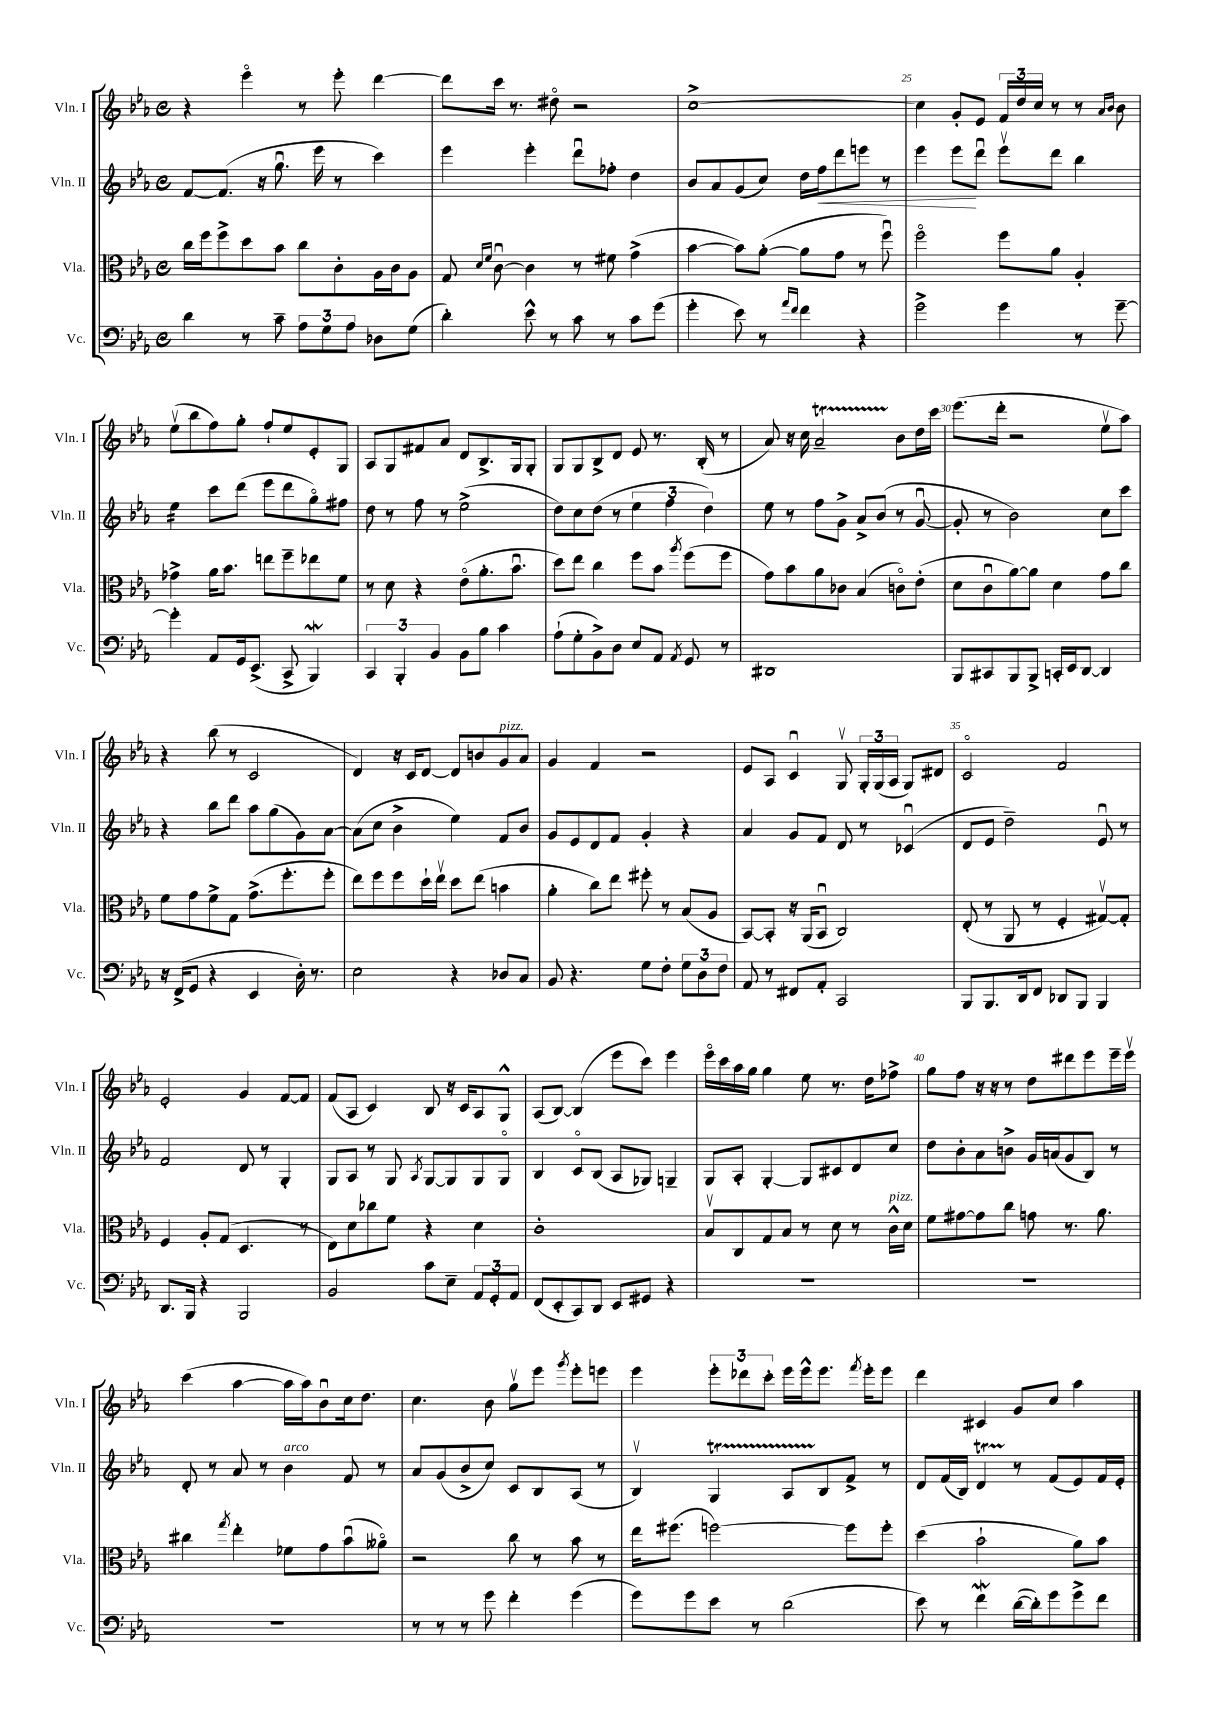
<<
\new StaffGroup <<
\new Staff = "s0" \with { instrumentName = "Vln. I" shortInstrumentName = "Vln. I" } {
    \clef treble \key ees \major \defaultTimeSignature \time 4/4
    \autoBeamOff r4 ees'''4\flageolet r8 ees'''8-. d'''4~ |
    d'''8[ c'''16] r8. dis''8\flageolet r2 |
    c''1~-> |
    c''4 g'8[-. ees'8] \tuplet 3/2 { f'16[ d''16 c''16] } r8 r8 \grace { aes'16[ bes'16] } bes'8 |
    ees''8[\upbow( bes''8 f''8) g''8]-. f''8[-! ees''8 ees'8-. g8] |
    aes8[ g8 fis'8 aes'8] d'8[ bes8.-> g16 g8]-. |
    g8[ g8 bes8-> d'8] ees'8 r8. bes16-.( r8 |
    aes'8) r16 c''16 aes'2--\startTrillSpan bes'8[\stopTrillSpan d''16 c'''16] |
    ees'''8.[( d'''16]-. r2 ees''8[\upbow aes''8]) |
    r4 bes''8( r8 c'2 |
    d'4) r16 c'16[ d'8]~ d'8[ b'8 g'8^\markup { \italic "pizz." } aes'8] |
    g'4 f'4 r2 |
    ees'8[ aes8] c'4\downbow g8\upbow \tuplet 3/2 { g16[-. g16( aes16] } g8[) dis'8] |
    c'2\flageolet f'2 |
    ees'2-. g'4 f'8[~ f'8] |
    f'8[( aes8] c'4) bes8 r16 c'16[ aes8 g8]-^ |
    aes8[( bes8]~) bes4( ees'''8[ c'''8]) ees'''4 |
    ees'''16[\flageolet c'''16 aes''16 g''16] g''4 ees''8 r8. d''16[ fes''8]-> |
    g''8[ f''8] r16 r16 r8 d''8[ dis'''8 ees'''8 ees'''16-- ees'''16]\upbow |
    c'''4( aes''4~ aes''16[ aes''16) bes'8\downbow c''16 d''8.] |
    c''4. bes'8 g''8[\upbow ees'''8] \acciaccatura { g'''8 } ees'''8[-. e'''8] |
    ees'''4 \tuplet 3/2 { ees'''8[-. des'''8 c'''8]-. } ees'''16[ ees'''16-^ ees'''8.] \acciaccatura { f'''8 } ees'''16[-. ees'''8] |
    d'''4 cis'4 g'8[ c''8] aes''4 \bar "|." |
}
\new Staff = "s1" \with { instrumentName = "Vln. II" shortInstrumentName = "Vln. II" } {
    \clef treble \key ees \major \defaultTimeSignature \time 4/4
    \autoBeamOff f'8[~ f'8.]( r16 g''8.\downbow ees'''16 r8 c'''4) |
    ees'''4 ees'''4-. d'''8[\downbow fes''8]-. d''4 |
    bes'8[ aes'8 g'8( c''8]) d''16[ f''16\< d'''8 e'''8] r8 |
    ees'''4 ees'''8[\! d'''8]\downbow ees'''8[\upbow d'''8] bes''4 |
    ees''4:16 c'''8[ d'''8]( ees'''8[ d'''8 g''8\flageolet) fis''8] |
    d''8 r8 f''8 r8 ees''2->( |
    d''8[) c''8 d''8]( r8 \tuplet 3/2 { ees''4 f''4 d''4) } |
    ees''8 r8 f''8[ g'8]-> aes'8[-> bes'8]( r8 g'8~\downbow |
    g'8-. r8 bes'2) c''8[ c'''8] |
    r4 bes''8[ d'''8] aes''8[ g''8( g'8) aes'8]~ |
    aes'8[( c''8] bes'4-> ees''4) f'8[ bes'8] |
    g'8[ ees'8 d'8 f'8] g'4-. r4 |
    aes'4 g'8[ f'8] d'8 r8 ces'4\downbow( |
    d'8[ ees'8] d''2--) ees'8\downbow r8 |
    f'2 d'8 r8 g4-. |
    g8[ aes8] r8 g8 \acciaccatura { aes8 } g8[~ g8 g8 g8]\flageolet |
    bes4 c'8[\flageolet bes8]( aes8[ ges8]) g4-- |
    g8[ aes8]-. g4~-. g8[ cis'8 d'8 c''8] |
    d''8[ bes'8-. aes'8 b'8]-> g'16[ a'16( g'8 bes8]) r8 |
    d'8-. r8 aes'8 r8 bes'4^\markup { \italic "arco" } f'8 r8 |
    aes'8[ g'8( bes'8-> c''8]) c'8[ bes8 aes8]( r8 |
    bes4\upbow) g4\startTrillSpan aes8[ bes8\stopTrillSpan f'8]-> r8 |
    d'8[ f'16( bes16]) d'4\startTrillSpan r8\stopTrillSpan f'8[( ees'8) f'16 ees'16]-. \bar "|." |
}
\new Staff = "s2" \with { instrumentName = "Vla." shortInstrumentName = "Vla." } {
    \clef alto \key ees \major \defaultTimeSignature \time 4/4
    \autoBeamOff c''16[ f''16 f''8-> d''8 bes'8] c''8[ c'8-. aes16 c'16 aes8] |
    g8 \grace { d'16[ f'16] } c'8~\downbow c'4 r8 fis'8 g'4->( |
    bes'4~ bes'8[) aes'8]~-.( aes'8[ g'8] r8 f''8\downbow) |
    f''2\flageolet f''8[ aes'8] aes4-. |
    ges'4-> aes'16[ bes'8.] e''8[ f''8-- ees''8 f'8] |
    r8 d'8 r4 ees'8[\flageolet( aes'8.-. bes'8.]\downbow |
    d''8[) ees''8] c''4 f''8[ bes'8] \acciaccatura { aes''8 } f''8[( f''8] |
    g'8[) bes'8 aes'8 ces'8] bes4( c'8[\flageolet) ees'8]-.( |
    d'8[ c'8\downbow aes'8~) aes'8] d'4 g'8[ c''8] |
    f'8[ g'8 f'8-> g8] g'8.[->( f''8.-. f''8]-. |
    ees''8[) f''8 f''8 d''16-! ees''16]\upbow d''8[ ees''8]( b'4 |
    aes'4-. c''8[) ees''8] fis''8-. r8 bes8[( aes8] |
    bes,8[~) bes,8]-. r16 aes,16[( bes,8]\downbow c2) |
    ees8-.( r8 aes,8 r8 f4-. gis8[~\upbow) gis8]-. |
    f4 aes8[-. g8]( d4. r8 |
    ees8[) d'8 ces''8 f'8] r4 d'4 |
    c'1-. |
    bes8[\upbow c8 g8 bes8] r8 d'8 r8 c'16[-^^\markup { \italic "pizz." } d'16] |
    f'8[ gis'8~ gis'8 c''8] g'8 r8. aes'8. |
    cis''4 \acciaccatura { g''8 } ees''4-. fes'8[ g'8 bes'8\downbow( aeses'8]\flageolet) |
    r2 c''8 r8 bes'8 r8 |
    ees''16[ fis''8.]( f''2~) f''8[ f''8]-. |
    d''4( bes'2-! aes'8[) bes'8] \bar "|." |
}
\new Staff = "s3" \with { instrumentName = "Vc." shortInstrumentName = "Vc." } {
    \clef bass \key ees \major \defaultTimeSignature \time 4/4
    \autoBeamOff d'4 r8 c'8-- \tuplet 3/2 { aes8[ g8 aes8] } des8[ g8]( |
    d'4-.) ees'8-^ r8 c'8 r8 c'8[ g'8]( |
    g'4-. ees'8) r8 \grace { aes'16[ f'16] } f'4 r4 |
    g'2-> g'4 r8 g'8~-- |
    g'4-. aes,8[ g,16 ees,8.]->( c,8-> bes,,4\mordent) |
    \tuplet 3/2 { c,4 bes,,4-. bes,4 } bes,8[ bes8] c'4 |
    aes8[-!( g8-. bes,8->) d8] ees8[ aes,8] \acciaccatura { aes,8 } g,8 r8 |
    dis,1 |
    bes,,8[ cis,8 bes,,8 bes,,8]-> c,16[-. ees,16 d,8]~ d,4 |
    r16 f,16[->( g,8] r4 ees,4 d16-.) r8. |
    ees2 r4 des8[ c8] |
    bes,8 r4. g8[ f8]-. \tuplet 3/2 { g8[ d8 f8] } |
    aes,8 r8 fis,8[ aes,8]-. c,2 |
    bes,,8[ bes,,8. d,16 f,8] des,8[ bes,,8] bes,,4 |
    d,8.[ bes,,16] r4 bes,,2 |
    bes,2 c'8[ ees8]-- \tuplet 3/2 { aes,8[ g,8-. aes,8] } |
    f,8[( ees,8-. c,8) d,8] ees,8[ gis,8] r4 |
    R1 |
    R1 |
    R1 |
    r8 r8 r8 g'8 f'4-. g'4( |
    g'8[) g'8 ees'8] r8 d'2( |
    ees'8) r8 f'4\mordent d'16[~( d'16-.) g'8 g'8-> f'8] \bar "|." |
}
>>
>>
\layout { \context { \Score currentBarNumber = #22 \override BarNumber.break-visibility = ##(#f #t #t) barNumberVisibility = #(every-nth-bar-number-visible 5) } }
